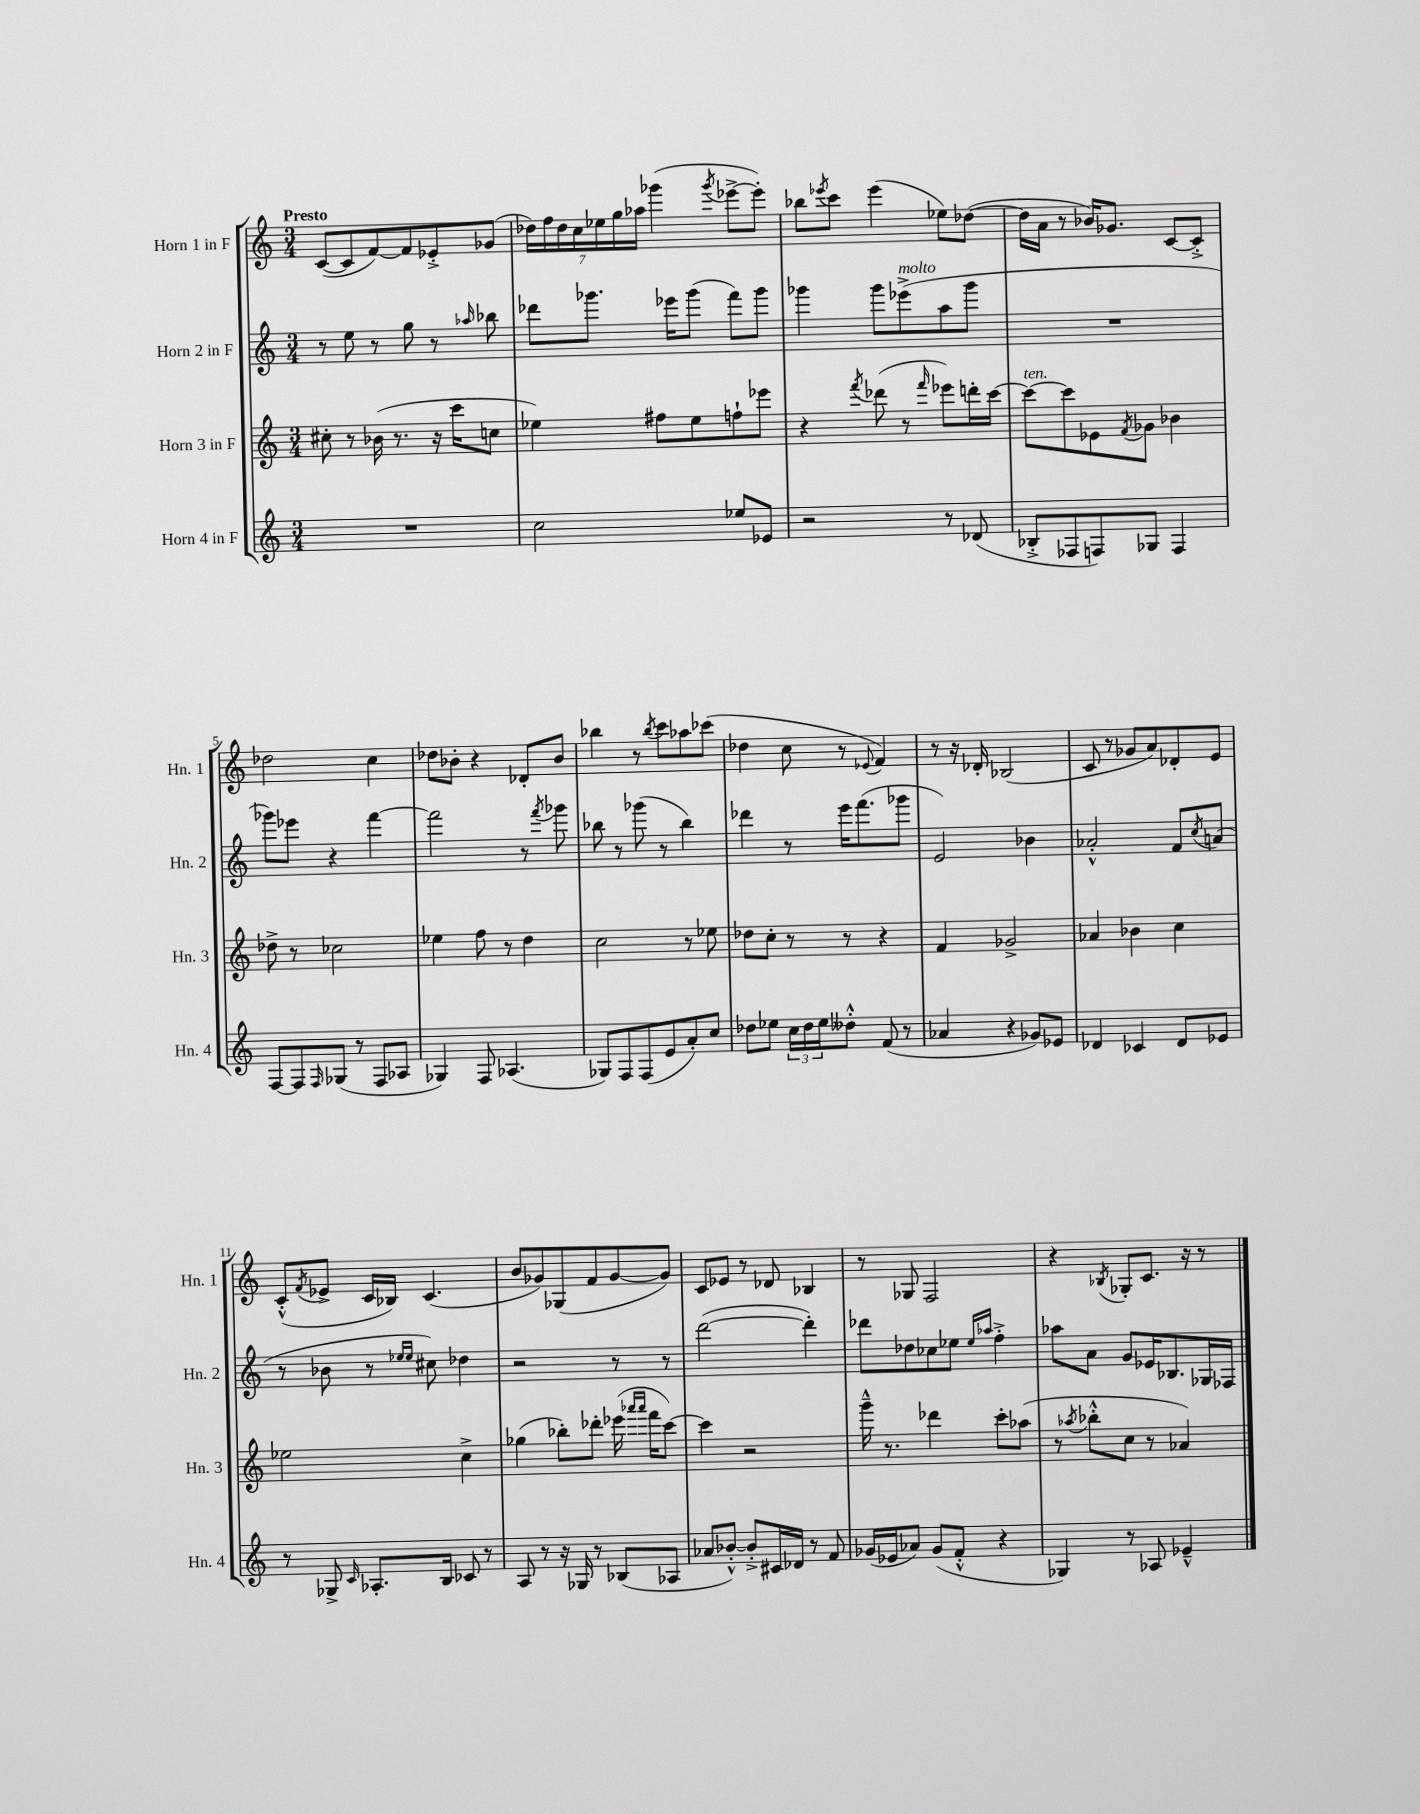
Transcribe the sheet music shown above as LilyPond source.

<<
\new StaffGroup <<
\new Staff = "s0" \with { instrumentName = "Horn 1 in F" shortInstrumentName = "Hn. 1" } {
    \clef treble \key c \major \numericTimeSignature \time 3/4 \tempo "Presto"
    c'8~( c'8 f'8~) f'8 ees'8-.-> ges'8( |
    \tuplet 7/4 { des''16) f''16 des''16 c''16 ees''16 g''16 aes''16 } ges'''4( \acciaccatura { ges'''8 } ees'''8~-> ees'''8-.) |
    bes''8 \acciaccatura { ees'''8 } c'''8 ees'''4( ees''8) des''8~( |
    des''16 a'16 r8 bes'16) ges'8. c'8~ c'8-.-> |
    des''2 c''4 |
    des''8 bes'8-. r4 des'8-. bes'8 |
    bes''4 r8 \acciaccatura { bes''8 } c'''8 aes''8 ces'''8( |
    des''4 c''8 r8 \appoggiatura { ees'8 } f'4) |
    r8 r16 des'16-. bes2( |
    c'8 r8 ges'8 a'8) des'8-. e'8 |
    c'8-.-^( \acciaccatura { f'8 } ees'8-> c'16 bes16) c'4.( |
    b'8 ges'8) ges8( f'8 ges'8~ ges'8) |
    c'8 ees'8 r8 des'8 bes4 |
    r8 ges8 f2 |
    r4 \acciaccatura { bes8 } ges8-. c'8. r16 r8 \bar "|." |
}
\new Staff = "s1" \with { instrumentName = "Horn 2 in F" shortInstrumentName = "Hn. 2" } {
    \clef treble \key c \major \numericTimeSignature \time 3/4
    r8 e''8 r8 g''8 r8 \grace { aes''16 } bes''8 |
    des'''8 ges'''8. ees'''16 ges'''8( f'''8) ges'''8 |
    ges'''4 ges'''8 ees'''8->^\markup { \italic "molto" }( a''8 ges'''8 |
    R2. |
    ges'''8) ees'''8 r4 f'''4~ |
    f'''2 r8 \acciaccatura { f'''8 } ges'''8 |
    bes''8 r8 ges'''8( r8 bes''4) |
    des'''4 r8 e'''16 f'''8.( ges'''8 |
    e'2) bes'4 |
    aes'2-.-^ f'8 \acciaccatura { c''8 } a'8( |
    r8 bes'8 r8 \grace { ees''16 ees''16 } cis''8) des''4 |
    r2 r8 r8 |
    d'''2~( d'''4-.) |
    des'''8 des''8 ces''8 ees''8 \grace { ees''16 aes''16 } f''4-.-> |
    aes''8 a'8 g'8 ees'16 bes8. ges16 fes16 \bar "|." |
}
\new Staff = "s2" \with { instrumentName = "Horn 3 in F" shortInstrumentName = "Hn. 3" } {
    \clef treble \key c \major \numericTimeSignature \time 3/4
    cis''8-. r8 bes'16( r8. r16 c'''16 c''8 |
    ees''4) fis''8 ees''8 f''8-! ees'''8 |
    r4 \acciaccatura { f'''8 } des'''8( r8 \grace { f'''16 } ees'''8) d'''16-. c'''16~ |
    c'''8~^\markup { \italic "ten." } c'''8 ees'8 \acciaccatura { f'8 } ges'8 bes'4 |
    des''8-> r8 ces''2 |
    ees''4 f''8 r8 d''4 |
    c''2 r8 ees''8 |
    des''8 c''8-. r8 r8 r4 |
    f'4 ges'2-> |
    aes'4 bes'4 c''4 |
    ees''2 c''4-> |
    ges''4( bes''8-.) des'''8-. ees'''16( \grace { aes'''16 aes'''16 } f'''16 c'''8~) |
    c'''4 r2 |
    g'''16---^ r8. des'''4 c'''8-. aes''8( |
    r8 \acciaccatura { aes''8 } bes''8-.-^ c''8 r8 aes'4) \bar "|." |
}
\new Staff = "s3" \with { instrumentName = "Horn 4 in F" shortInstrumentName = "Hn. 4" } {
    \clef treble \key c \major \numericTimeSignature \time 3/4
    R2. |
    c''2 ees''8 ees'8 |
    r2 r8 des'8( |
    bes8-.-> fes8 f8) ges8 f4 |
    f8~ f8 \grace { f16 } ges8( r8 f8 aes8 |
    ges4) f8 aes4.( |
    ges8) f8 f8( e'8 a'8-.) c''8 |
    des''8 ees''8 \tuplet 3/2 { c''16 des''16 ees''16 } deses''8-.-^ f'8( r8 |
    aes'4 r4 ges'8) ees'8 |
    des'4 ces'4 des'8 ees'8 |
    r8 ges8-> \grace { c'16 } aes8.-. b16 ces'8 r8 |
    a8 r8 r16 ges16 r8 bes8( aes8 |
    aes'8 bes'8~-.-^) bes'8-.-> cis'16 des'16 r8 f'8 |
    ges'16( ees'16 aes'8) ges'8( f'8-.-^ r4 |
    ges4) r8 aes8 ees'4---^ \bar "|." |
}
>>
>>
